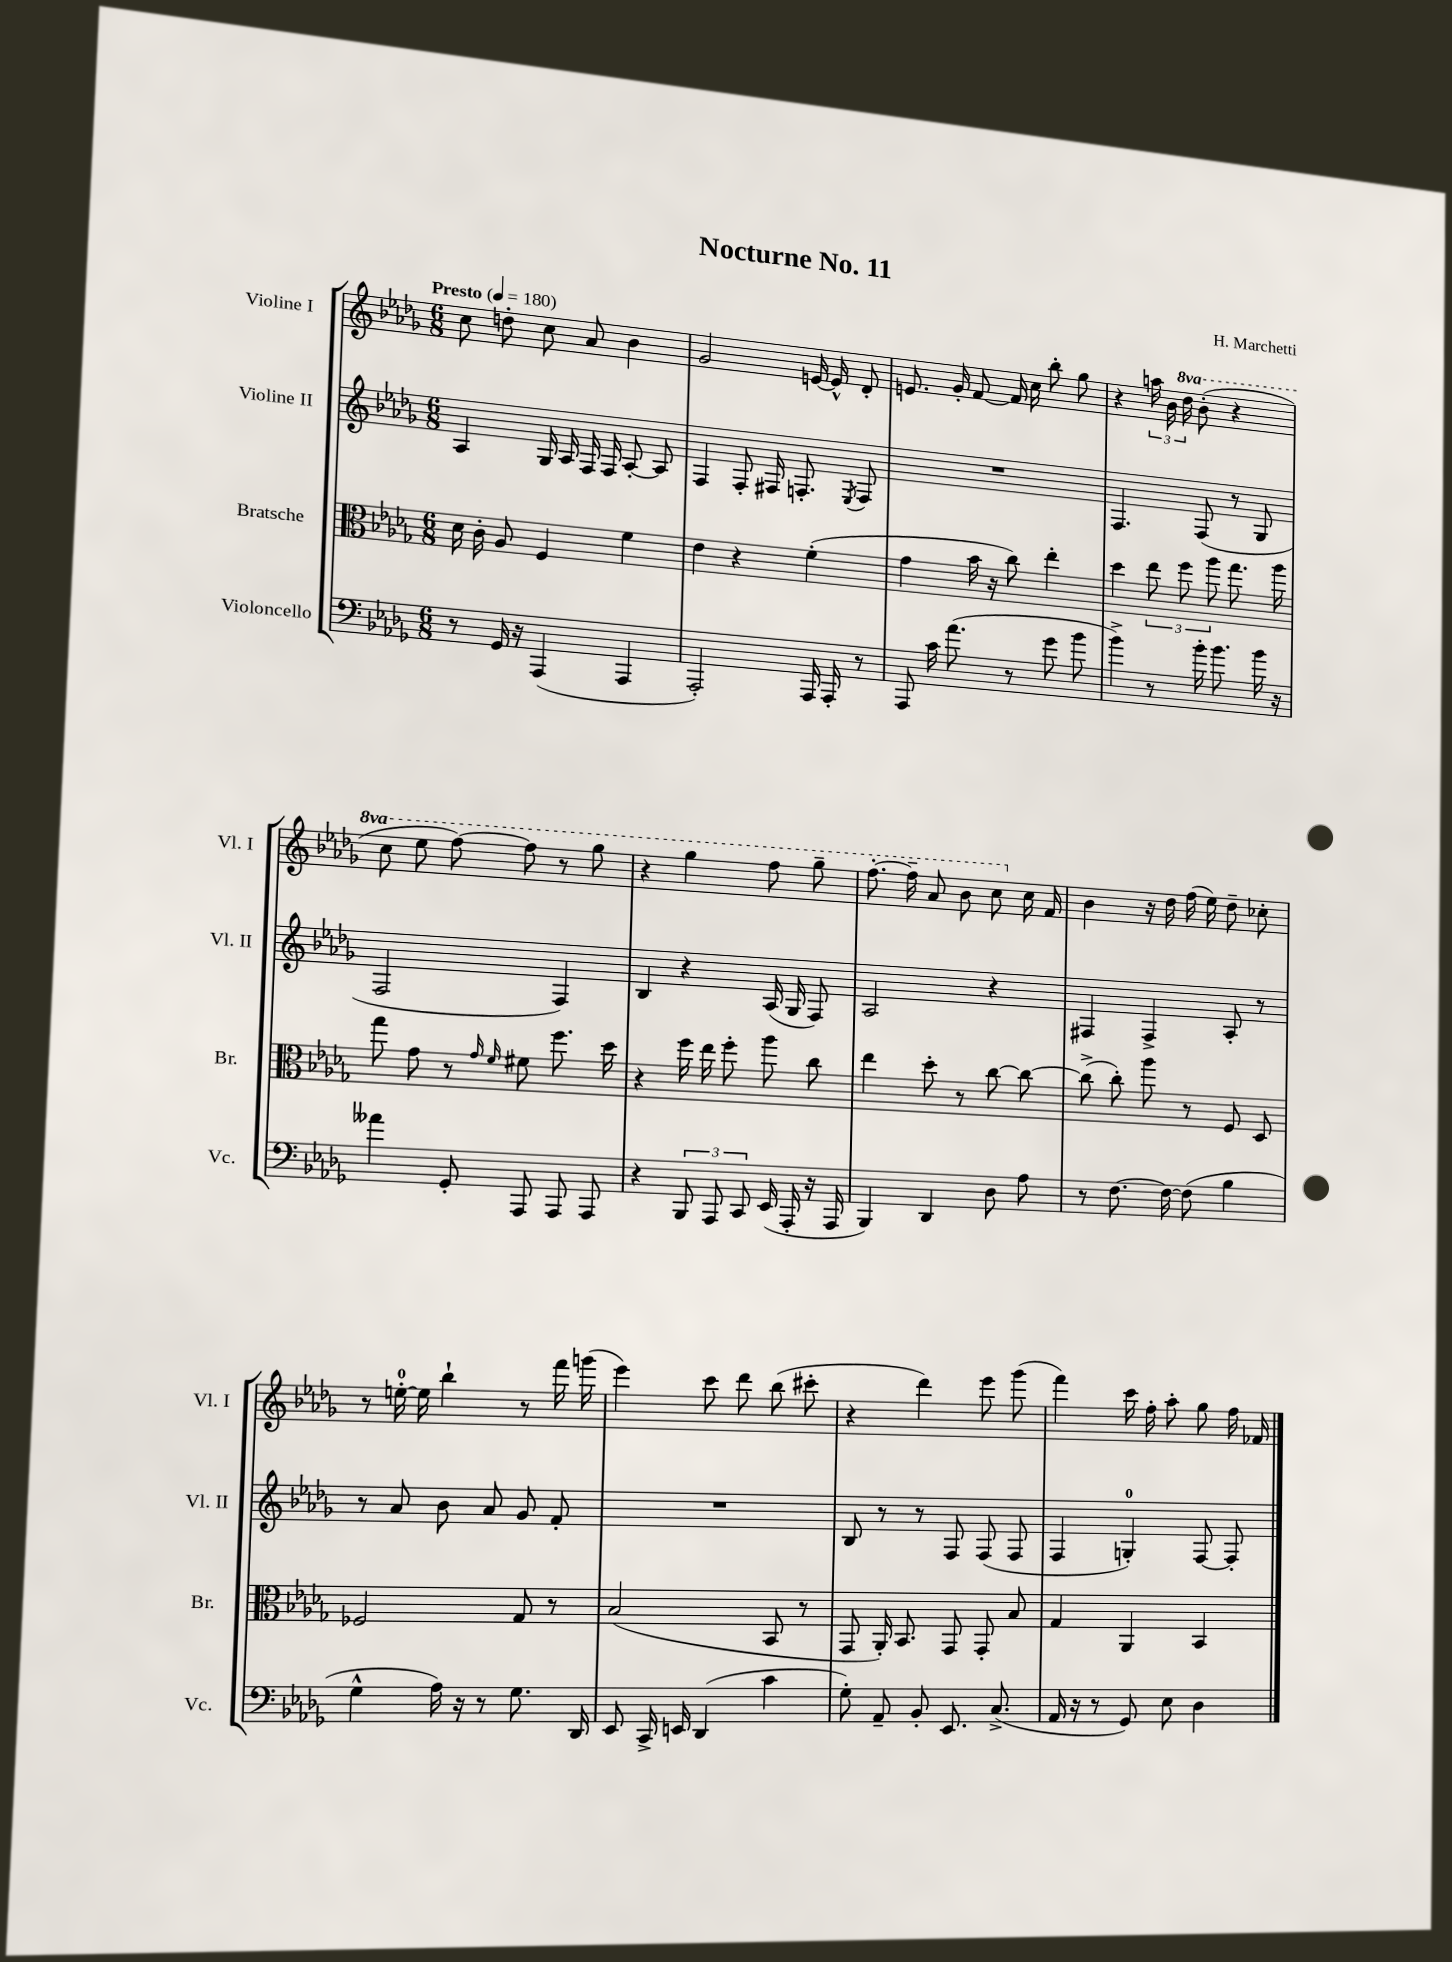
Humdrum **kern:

**kern	**kern	**kern	**kern
*staff4	*staff3	*staff2	*staff1
*clefF4	*clefC3	*clefG2	*clefG2
*k[b-e-a-d-g-]	*k[b-e-a-d-g-]	*k[b-e-a-d-g-]	*k[b-e-a-d-g-]
*M6/8	*M6/8	*M6/8	*M6/8
*MM180	*MM180	*MM180	*MM180
8r	16d-\	4A-/	8cc\
.	16c'\	.	.
16GG-/	8A-/	.	8dd'\
16r	.	.	.
(4AAA-/	4F/	16G-/	8cc\
.	.	16A-/	.
.	.	16F/	8a-/
.	.	16F/	.
4AAA-/	4f\	[8A-'/	4b-\
.	.	8A-/]	.
=	=	=	=
2AAA-'/)	4e-\	4F/	2g-/
.	4r	8F'/	.
.	.	16F#/	.
.	.	8.F'/	.
16AAA-/	(4f'\	.	[16e/
16AAA-'/	.	.	16e^^/]
.	.	8qE-/	.
8r	.	8F/	8d-'/
=	=	=	=
8AAA-/	4g-\	2.r	8.e/
16c\	.	.	.
(8.a-\	.	.	16g-'/
.	16b-\	.	[8f/
.	16r	.	.
8r	8cc\)	.	16f/]
.	.	.	16cc\
8g-\	4ee-'\	.	8bb-'\
8b-\	.	.	8gg-\
=	=	=	=
4b-^\)	4dd-\	4.F/	4r
8r	12ee-\	.	24aa\
.	.	.	24b-\
.	12ff\	.	24ddd-\
16b-'\	.	(8F/	(8bb-'\
.	12aa-\	.	.
8.b-\	.	.	.
.	8.gg-\	8r	4r
16b-\	.	8G-/	.
16r	16aa-\	.	.
=	=	=	=
4a--\	8gg-\	2F/	8ccc\
.	8g-\	.	8eee-\
8GG-'/	8r	.	[8fff\)
.	16qqg-/	.	.
.	16qqf/	.	.
8AAA-/	8f#\	.	8fff\]
8AAA-/	8.ff\	4F/)	8r
8AAA-/	.	.	8ggg-\
.	16dd-\	.	.
=	=	=	=
4r	4r	4B-/	4r
12BBB-/	16ff\	4r	4ggg-\
.	16ee-\	.	.
12AAA-/	.	.	.
.	8ff'\	.	.
12CC/	.	.	.
(16EE-/	8aa-\	(16A-/	8fff\
16AAA-'/	.	16G-/	.
16r	8cc\	8F/)	8ggg-~\
16AAA-/	.	.	.
=	=	=	=
4BBB-/)	4ee-\	2A-/	[8.fff'\
.	.	.	16fff~\]
4DD-/	8dd-'\	.	8aa-/
.	8r	.	8bb-\
8D-\	[8cc\	4r	8ccc\
8A-\	8cc\_	.	16cc\
.	.	.	16f/
=	=	=	=
8r	(8cc^\]	4F#/	4b-\
[8.F\	8cc'\)	.	.
.	8aa-\	4F#^/	16r
16F\_	.	.	16dd-\
(8F\]	8r	.	(16ff\
.	.	.	16ee-\)
4B-\	8F/	8A-'/	8dd-~\
.	8D-/	8r	8cc-'\
=	=	=	=
4G-^^\	2F-/	8r	8r
.	.	8a-/	[16ee'\
.	.	.	16ee\]
16A-\)	.	8b-\	4bb-`\
16r	.	.	.
8r	.	8a-/	.
8.G-\	8G-/	8g-/	8r
.	8r	8f'/	16fff\
16DD-/	.	.	(16ggg\
=	=	=	=
8EE-/	(2B-/	2.r	4eee-\)
16CC^/	.	.	.
16EE/	.	.	.
(4DD-/	.	.	8ccc\
.	.	.	8ddd-\
4c\	8BB-/	.	(8bb-\
.	8r	.	8ccc#'\
=	=	=	=
8G-'\)	8GG-/	8B-/	4r
8AA-~/	16AA-'/)	8r	.
.	8.BB-/	.	.
8BB-'/	.	8r	4ddd-\)
8.EE-/	8GG-/	8F/	.
.	8GG-'/	(8F/	8eee-\
(8.C^/	.	.	.
.	8B-/	8F/	(8ggg-\
=	=	=	=
16AA-/	4G-/	4F/	4fff\)
16r	.	.	.
8r	.	.	.
8GG-/)	4AA-/	4G'/)	16ccc\
.	.	.	16ff'\
8E-\	.	.	8aa-'\
4D-\	4BB-/	[8F/	8gg-\
.	.	8F'/]	16ff\
.	.	.	16f-/
==	==	==	==
*-	*-	*-	*-
